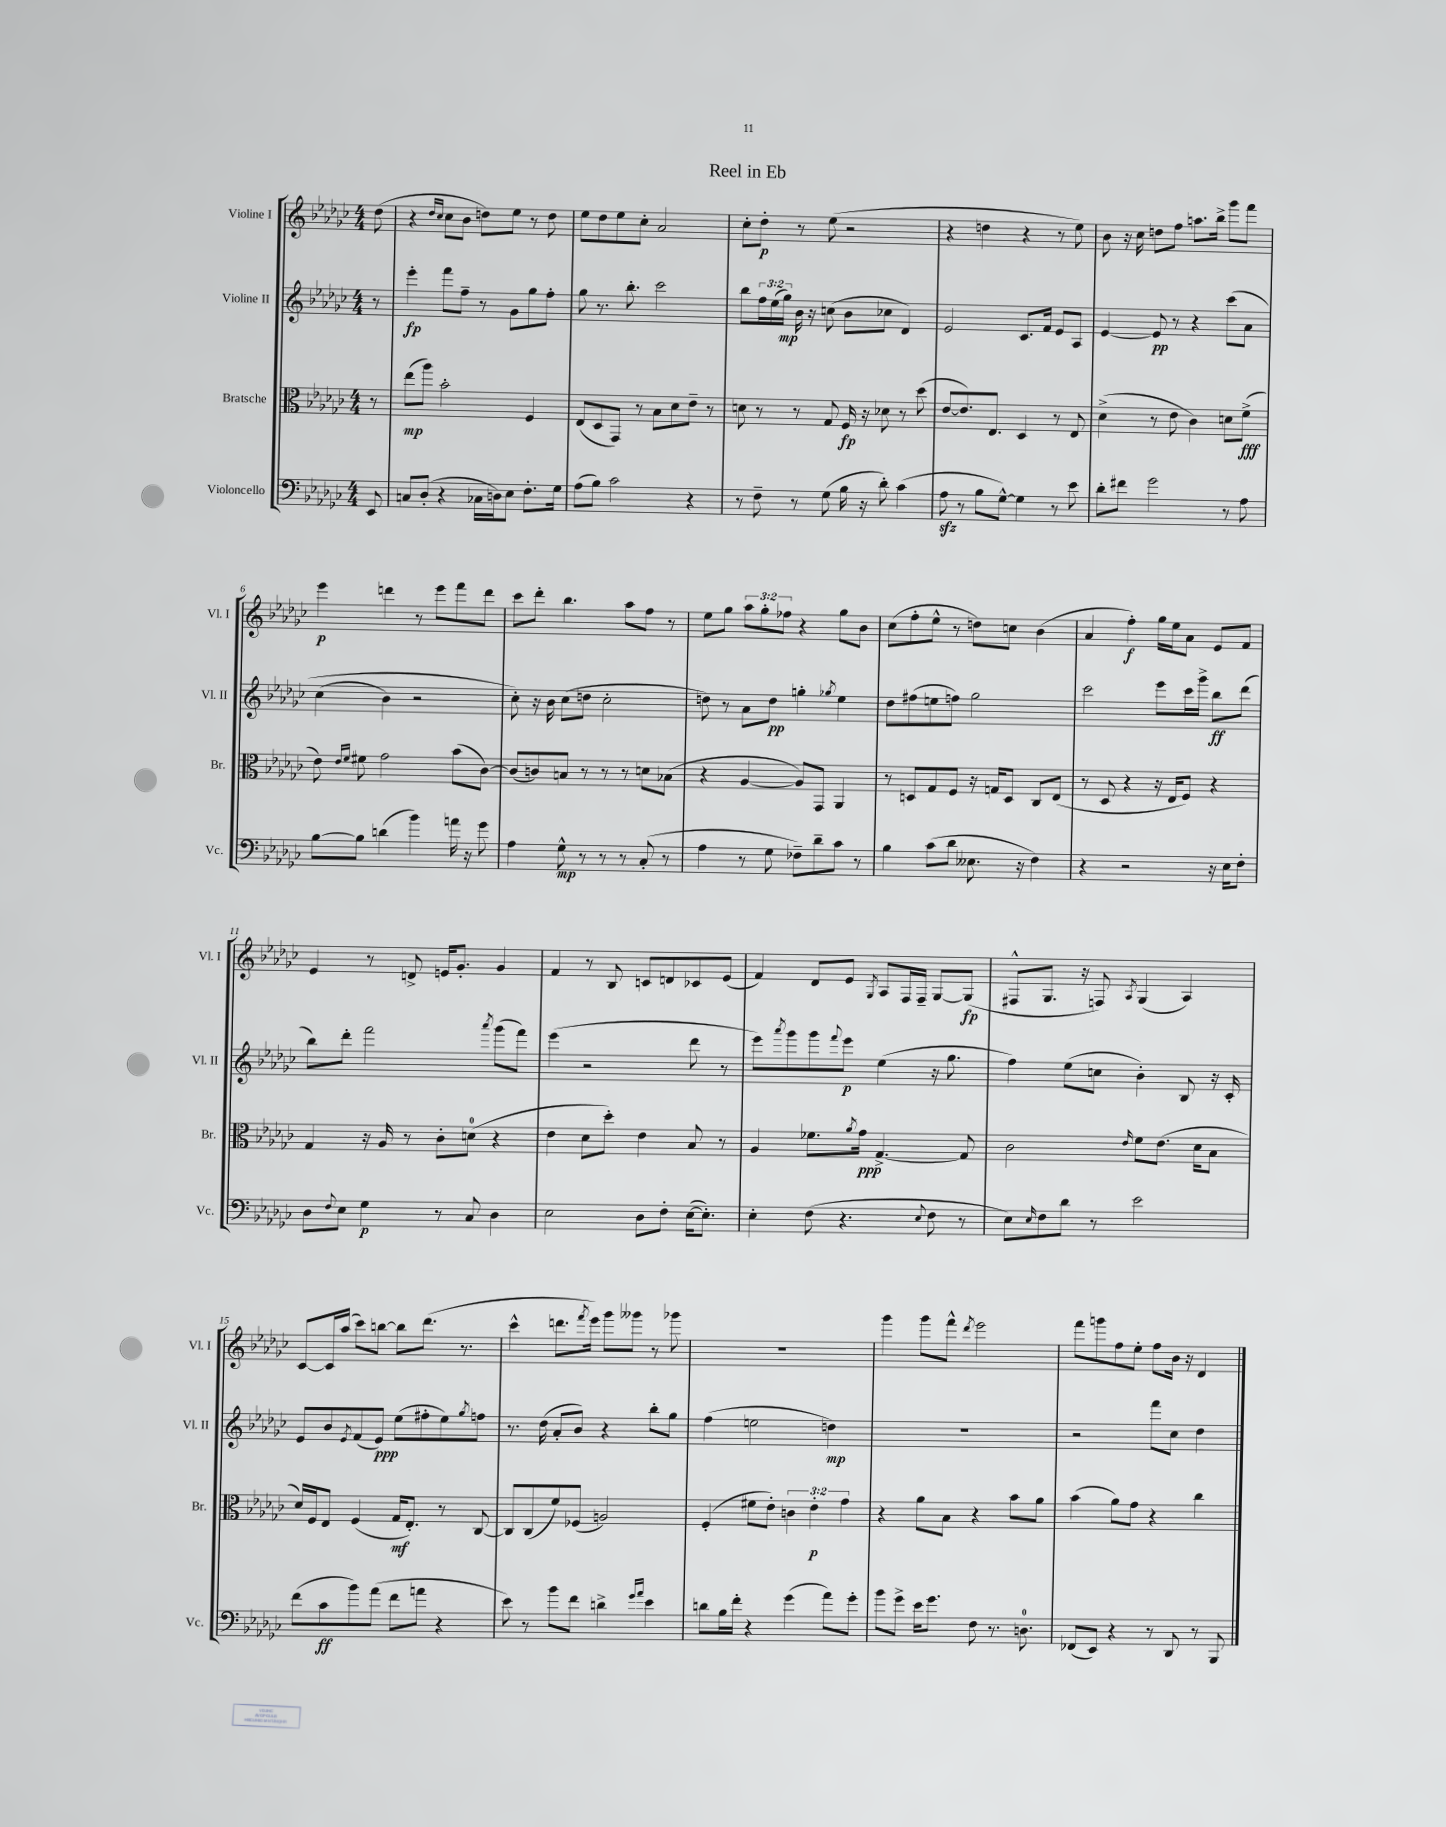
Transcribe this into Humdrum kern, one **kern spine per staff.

**kern	**kern	**kern	**kern
*staff4	*staff3	*staff2	*staff1
*clefF4	*clefC3	*clefG2	*clefG2
*k[b-e-a-d-g-c-]	*k[b-e-a-d-g-c-]	*k[b-e-a-d-g-c-]	*k[b-e-a-d-g-c-]
*M4/4	*M4/4	*M4/4	*M4/4
8EE-	8r	8r	(8dd-
=	=	=	=
8C	(8ee-	4eee-'	4r
(8D-'	8aa-)	.	.
.	.	.	16qqdd-
.	.	.	16qqcc-
4r	2b-'	8fff	8cc-
.	.	8ff~	8b-
16C-	.	8r	8dd)
16D)	.	.	.
8E-	.	8g-	8ee-
8.F'	4F	8gg-	8r
.	.	8ff'	8dd
16G-	.	.	.
=	=	=	=
(8A-	(8E-	8gg-	8ee-
8B-)	8D-	8.r	8dd-
2c-	8GG-)	.	8ee-
.	.	8.bb-'	.
.	8r	.	8cc-'
.	8B-	2ccc-	2a-
.	8d-	.	.
4r	8e-~	.	.
.	8r	.	.
=	=	=	=
8r	8d	8bb-	8cc-'
8F~	8r	24ff	8dd-'
.	.	(24ee-	.
.	.	24gg-)	.
8r	8r	16b-	8r
.	.	16r	.
(8G-	8G-	(8cc	(8ee-
16B-	16F	8b-	2r
16r	16r	.	.
8d-')	8d-	8cc-	.
(4c-	8r	4d-)	.
.	(8dd-	.	.
=	=	=	=
8A-	[8e-	2e-	4r
8r	8.e-])	.	.
8B-	.	.	4dd
.	8.E-	.	.
[8G-^^)	.	.	.
4G-]	4D-	8.c-	4r
.	.	16f	.
8r	8r	8e-	8r
8e-	8E-	8A-	8ee-)
=	=	=	=
8d-'	(4d-^	[4e-	8b-
8f#	.	.	16r
.	.	.	16cc-
2g-	8r	8e-]	8dd
.	8e-	8r	8ff
.	4c-)	4r	8.aa
.	.	.	16bb-^
8r	8d	&(8ccc-	8ggg-
8A-	(8f^	8a-	8fff
=	=	=	=
[8B-	8e-)	(4cc-	4eee-
.	16qqe-	.	.
.	16qqf	.	.
8B-]	8f#	.	.
(4d	2g-	4b-)	4ddd
4b-)	.	2r	8r
.	.	.	8eee-
16a	(8b-	.	8fff
16r	.	.	.
8g-	[8c-)	.	8ddd
=	=	=	=
4A-	(8c-]	8cc-'&)	8ccc-
.	8c)	16r	8ddd-'
.	.	16b-	.
8G-^^	8B	(8cc-	4.bb-
8r	8r	8dd	.
8r	8r	2cc-'	.
8r	8r	.	8aa-
(8C-'	8d	.	8ff
8r	(8B-	.	8r
=	=	=	=
4A-	4r	8dd)	8ee-
.	.	8r	8gg-
8r	[4A-	8a-	12aa-
.	.	.	12gg-'
8G-	.	8dd	.
.	.	.	12ff-
8F-~)	8A-])	4gg'	4r
8d-~	8GG-	.	.
.	.	8qgg-	.
8c-	4AA-	4ee-	8gg-
8r	.	.	8b-
=	=	=	=
4B-	8r	8dd-	(8cc-
.	8D	(8ff#	8ff'
(8c-	8G-	8ee	8ee-^^
8d-	8F	8ff)	8r
8.E--	16r	2gg-	8dd)
.	16G	.	.
.	8D	.	8cc
16r	.	.	.
4F)	8C-	.	(4b-
.	(8E-	.	.
=	=	=	=
4r	8r	2ccc-	4a-
.	8D-	.	.
2r	4r	.	4ff')
.	16r	8eee-	16gg-
.	16E-	.	16ee-
.	8F)	16ccc-	8a-
.	.	16ggg-^	.
16r	4r	8bb-	8e-
16E-	.	.	.
8F'	.	(8ddd-	8f
=	=	=	=
8D-	4G-	8bb-)	4e-
8qqF	.	.	.
8E-	.	8ddd-'	.
4G-	16r	2fff	8r
.	16A-	.	.
.	8r	.	8d^
8r	8c-'	.	16e
.	.	.	8.g-'
8C-	(8d	.	.
.	.	8qaaa-	.
4D-	4r	(8ggg-	4g-
.	.	8fff)	.
=	=	=	=
2E-	4e-	(4eee-	4f
.	8d-	2r	8r
.	8dd-')	.	8B-
8D-	4e-	.	8c
8F'	.	.	8d
([16E-	8B-	8ddd-	8c-
8.E-'])	.	.	.
.	8r	8r	(8e-
=	=	=	=
4E-'	4A-	8eee-)	4f)
.	.	8qaaa-	.
.	.	8ggg-	.
(8F	8.f-	8ggg-	8d-
.	.	8qqfff	.
4.r	.	8eee-	8e-
.	8qa-	.	.
.	16g-	.	.
.	.	.	8qG-
.	[4.G-^	(4ee-	8A-
.	.	.	16F
.	.	.	16F~
8qqE-	.	.	.
8F	.	16r	[8G-
.	.	8.gg-	.
8r	8G-]	.	(8G-]
=	=	=	=
8E-)	2c-	4ff)	8F#^^
16qqE-	.	.	.
8F	.	.	8.G-
8d-	.	(8ee-	.
.	.	.	16r
8r	.	8cc	8F)
.	16qqe-	.	8qA-
2e-	8f	4b-')	(4G-
.	(8.e-	.	.
.	.	8B-	4A-)
.	16d-	.	.
.	8B-	16r	.
.	.	16c-'	.
=	=	=	=
(8f	16d-)	8e-	[8c-
.	16F	.	.
8c-	8E-	8b-	16c-]
.	.	.	(16aa-
.	.	8qe-	.
8b-)	(4F	(8f	8ccc-)
(8a-	.	8e-)	[8bb
8f	16G-	(8ee-	8bb]
.	8.E-')	.	.
8a	.	8ff#'	(8.ddd-
4r	8r	8ee-)	.
.	.	.	8.r
.	.	8qgg-	.
.	[8C-	8ff	.
=	=	=	=
8e-)	8C-]	8.r	4ccc-^^
8r	(8C-	.	.
.	.	(16dd-	.
8b-	8f)	8a-'	8.ddd
8f	(8F-	8b-)	.
.	.	.	8qfff
.	.	.	16eee-)
4d^	2A)	4r	8ggg-
.	.	.	8ggg--
16qqg-	.	.	.
16qqa-	.	.	.
4e-	.	8bb-'	8r
.	.	8gg-	8ggg-
=	=	=	=
8d	(4F'	(4ff	1r
16B-	.	.	.
16f'	.	.	.
4r	8f#	2ee	.
.	8e-')	.	.
(4g-	6c	.	.
.	6e-'	.	.
8a-)	.	4dd)	.
.	6g-	.	.
8g-'	.	.	.
=	=	=	=
8b-	4r	1r	4ggg-
8g-^	.	.	.
16e-	8a-	.	8ggg-
8.g-	.	.	.
.	8B-	.	8fff^^
.	.	.	8qddd-
8F	4r	.	2eee-
8.r	.	.	.
.	8b-	.	.
8.D	.	.	.
.	8a-	.	.
=	=	=	=
(8FF-	(4b-	2r	8fff
8EE-)	.	.	8ggg
4r	8a-)	.	8ff
.	8g-	.	8ee-'
8r	4r	8fff	8ff
8DD-	.	8cc-	16b-
.	.	.	16r
8r	4cc-	4dd-	4d-
8BBB-	.	.	.
==	==	==	==
*-	*-	*-	*-
